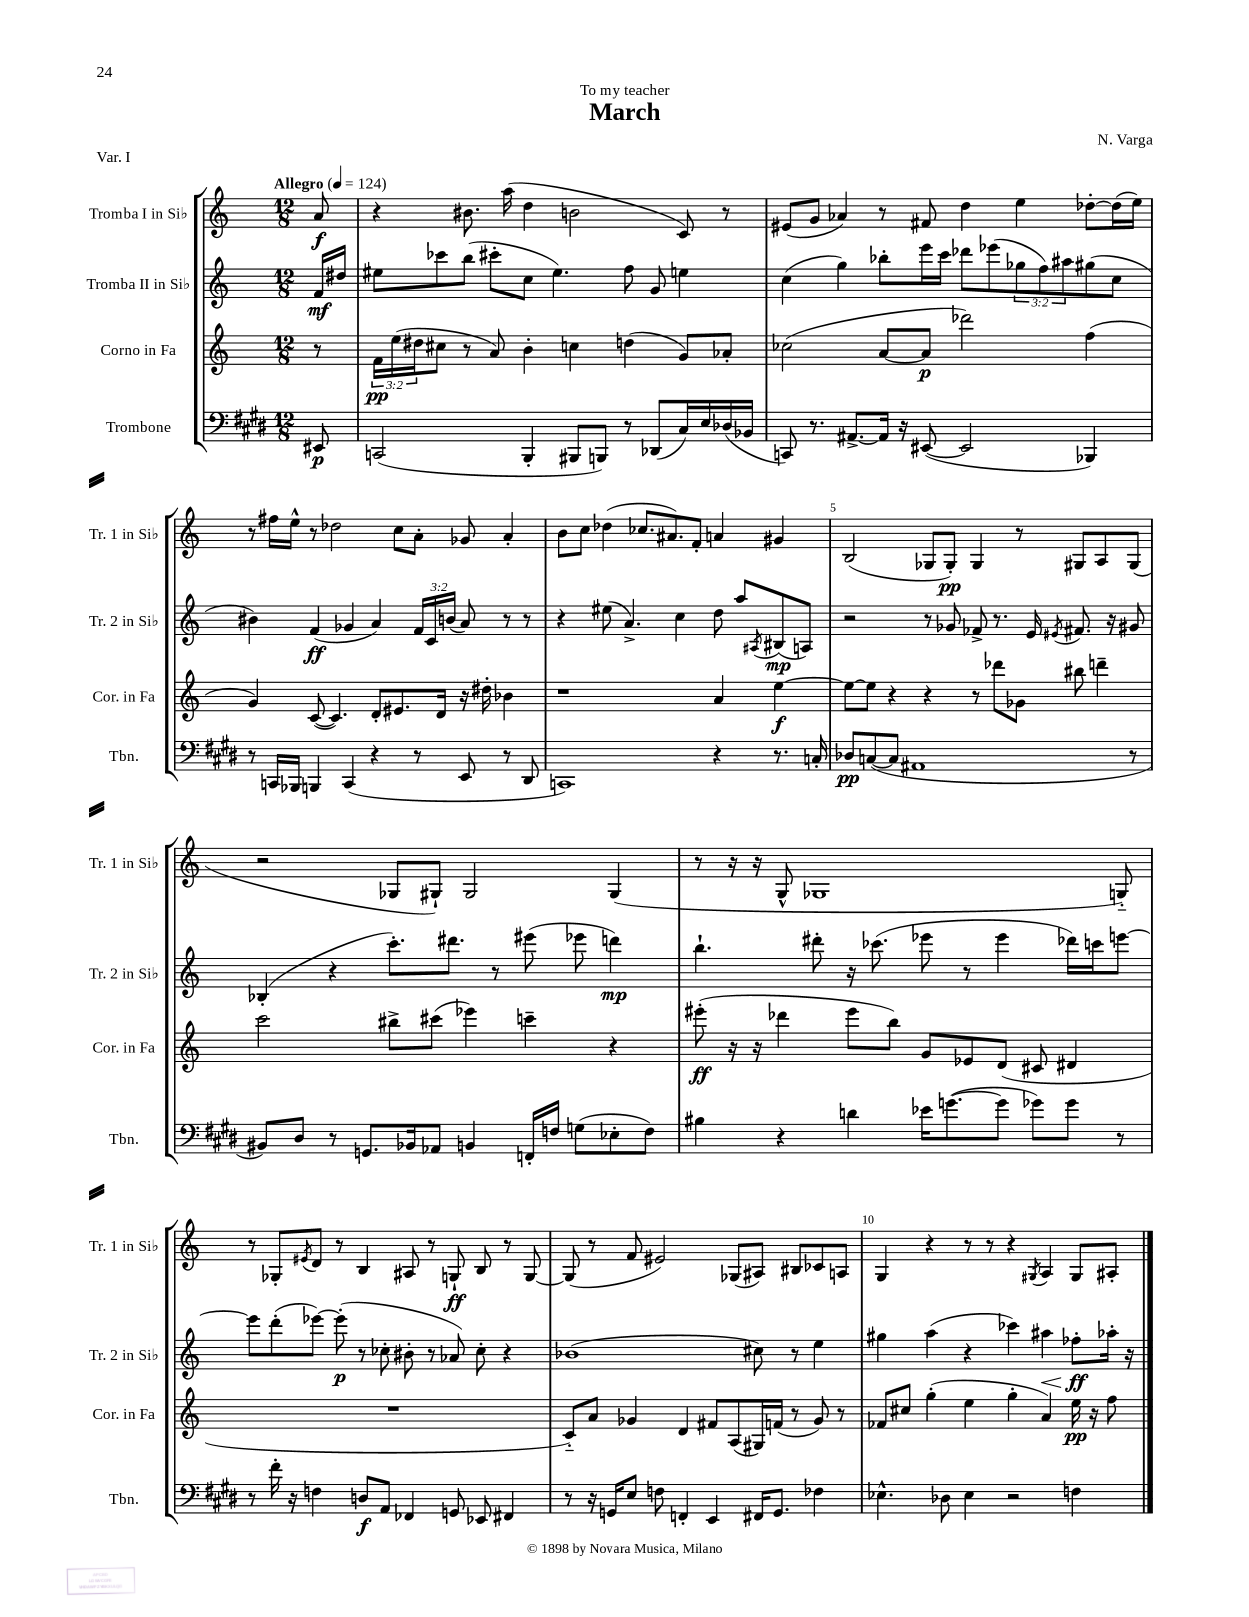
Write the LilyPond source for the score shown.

\header { title = "March" composer = "N. Varga" dedication = "To my teacher" piece = "Var. I" }
<<
\new StaffGroup <<
\new Staff = "s0" \with { instrumentName = "Tromba I in Sib" shortInstrumentName = "Tr. 1 in Sib" } {
    \clef treble \key c \major \numericTimeSignature \time 12/8 \partial 8 \tempo "Allegro" 4 = 124
    a'8\f |
    r4 bis'8. a''16( d''4 b'2 c'8) r8 |
    eis'8( g'8 aes'4) r8 fis'8 d''4 e''4 des''8~-. des''16( e''16) |
    r8 fis''16 e''16-^ r8 des''2 c''8 a'8-. ges'8 a'4-. |
    b'8 c''8 des''4( ces''8. ais'8.) f'8-. a'4 gis'4 |
    b2( ges8 ges8-.\pp) ges4 r8 gis8 a8 gis8( |
    r2 ges8 gis8-!) gis2 gis4( |
    r8 r16 r16 g8-^ ges1 g8-_) |
    r8 ges8-. \acciaccatura { eis'8 } d'8 r8 b4 ais8 r8 g8-!\ff b8 r8 g8~ |
    g8( r8 f'8 eis'2) ges8( ais8) bis8 ces'8 a8 |
    g4 r4 r8 r8 r4 \acciaccatura { gis8 } a4 gis8 ais8-. \bar "|." |
}
\new Staff = "s1" \with { instrumentName = "Tromba II in Sib" shortInstrumentName = "Tr. 2 in Sib" } {
    \clef treble \key c \major \numericTimeSignature \time 12/8 \override Staff.TupletNumber.text = #tuplet-number::calc-fraction-text \partial 8
    f'16\mf dis''16 |
    eis''8 ces'''8 b''8( cis'''8-. c''8 eis''4.) f''8 g'8 e''4 |
    c''4( g''4) bes''8-. e'''16 c'''16 des'''8 ees'''8( \tuplet 3/2 { ges''8 f''8) ais''8 } gis''8( c''8 |
    bis'4) f'4\ff( ges'4 a'4) \tuplet 3/2 { f'16 c'16 b'16( } a'8) r8 r8 |
    r4 eis''8( a'4.->) c''4 d''8 a''8 \acciaccatura { ais8 } bis8\mp( a8) |
    r2 r8 ges'8 fes'8-> r8. e'16 \acciaccatura { eis'8 } fis'8. r16 gis'8 |
    bes4-.( r4 c'''8.-.) dis'''8. r8 eis'''8( ees'''8 d'''4\mp) |
    b''4.-! dis'''8-. r16 ces'''8.( ees'''8 r8 ees'''4 des'''16) c'''16 e'''8~ |
    e'''8 d'''8-.( ees'''8~) ees'''8-.\p( r8 ces''8-. bis'8-. r8 aes'8) ces''8-. r4 |
    bes'1( cis''8) r8 e''4 |
    gis''4 a''4( r4 ces'''4) ais''4\< fes''8-.\ff\! aes''16-. r16 \bar "|." |
}
\new Staff = "s2" \with { instrumentName = "Corno in Fa" shortInstrumentName = "Cor. in Fa" } {
    \clef treble \key c \major \numericTimeSignature \time 12/8 \override Staff.TupletNumber.text = #tuplet-number::calc-fraction-text \partial 8
    r8 |
    \tuplet 3/2 { f'16\pp e''16( dis''16 } cis''8 r8 a'8) b'4-. c''4 d''4( g'8) aes'8-. |
    ces''2( a'8~ a'8\p des'''2) f''4( |
    g'4) c'8~( c'4.) d'8-. eis'8. d'16 r16 dis''16-. bes'4 |
    r1 a'4 e''4~\f |
    e''8~ e''8 r4 r4 r8 des'''8 ges'8 bis''8 d'''4-- |
    c'''2 bis''8-> cis'''8( ees'''4) c'''4-- r4 |
    eis'''8-.\ff( r16 r16 des'''4 eis'''8 b''8) g'8 ees'8 d'8( cis'8 dis'4 |
    R1. |
    c'8-_) a'8 ges'4 d'4 fis'8 a8( gis16) f'16( r8 ges'8) r8 |
    fes'8 cis''8 g''4-.( e''4 g''4-. a'4) e''16\pp r16 f''8 \bar "|." |
}
\new Staff = "s3" \with { instrumentName = "Trombone" shortInstrumentName = "Tbn." } {
    \clef bass \key e \major \numericTimeSignature \time 12/8 \partial 8
    eis,8\p |
    c,2( b,,4-. bis,,8 b,,8) r8 des,8( cis16) e16 des16( bes,16 |
    c,8) r8. ais,8.~-> ais,16 r16 eis,8~( eis,2 bes,,4) |
    r8 c,16 bes,,16 b,,4 c,4( r4 r8 e,8 r8 dis,8 |
    c,1) r4 r8. c16-. |
    des8\pp c8~( c8 ais,1 r8 |
    bis,8) dis8 r8 g,8. bes,16 aes,8 b,4 f,16-. f16 g8( ees8-. f8) |
    bis4 r4 d'4 ees'16 g'8.~( g'8 ges'8) ges'8 r8 |
    r8 fis'16-. r16 f4 d8\f a,8 fes,4 g,8 ees,8 fis,4 |
    r8 r16 g,16 e8 f8 f,4-. e,4 fis,16 g,8. fes4 |
    ees4.-^ des8 ees4 r2 f4 \bar "|." |
}
>>
>>
\layout { \context { \Score \override BarNumber.break-visibility = ##(#f #t #t) barNumberVisibility = #(every-nth-bar-number-visible 5) } }
